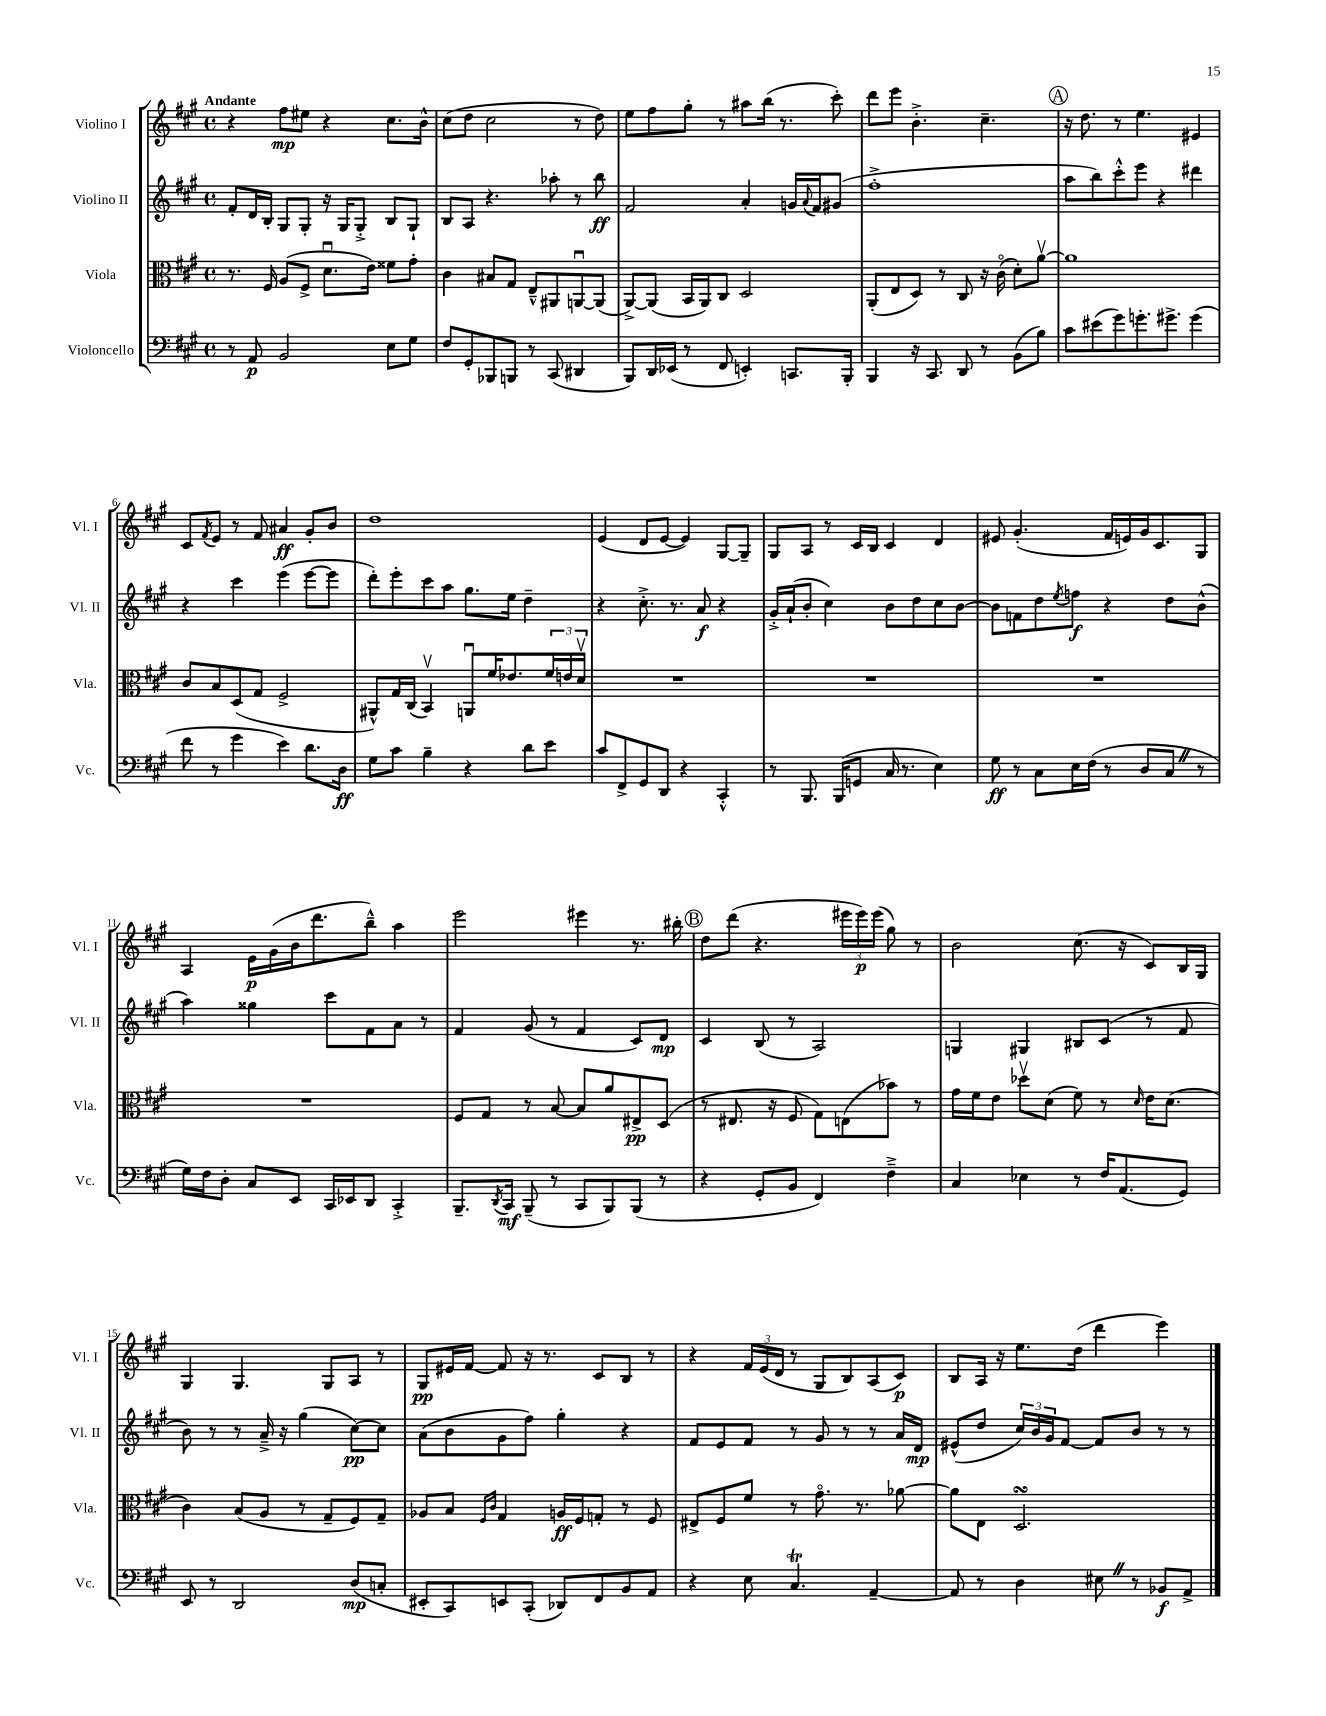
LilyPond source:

<<
\new StaffGroup <<
\new Staff = "s0" \with { instrumentName = "Violino I" shortInstrumentName = "Vl. I" } {
    \clef treble \key a \major \defaultTimeSignature \time 4/4 \tempo "Andante"
    r4 fis''8\mp eis''8 r4 cis''8. b'16-^ |
    cis''8( d''8 cis''2 r8 d''8) |
    e''8 fis''8 gis''8-. r8 ais''8 b''16( r8. cis'''8-.) |
    d'''8 e'''8 b'4.-.-> cis''4.-- |
    \mark \markup { \circle "A" } r16 d''8. r8 e''4. eis'4 |
    cis'8 \acciaccatura { fis'8 } e'8 r8 fis'8 ais'4\ff gis'8-. b'8 |
    d''1 |
    e'4( d'8 e'8~ e'4) gis8~ gis8-- |
    gis8 a8 r8 cis'16 b16 cis'4 d'4 |
    eis'8 gis'4.-.( fis'16 e'16) gis'16 cis'8. gis8 |
    a4 e'16\p gis'16( b'16 d'''8. b''8---^) a''4 |
    e'''2 eis'''4 r8. bis''16-. |
    \mark \markup { \circle "B" } d''8 d'''8( r4. \tuplet 3/2 { eis'''16 eis'''16\p) eis'''16( } gis''8) r8 |
    b'2 cis''8.( r16 cis'8) b16 gis16 |
    gis4 gis4. gis8 a8 r8 |
    gis8\pp eis'16 fis'16~ fis'8 r16 r8. cis'8 b8 r8 |
    r4 \tuplet 3/2 { fis'16 e'16( d'16 } r8 gis8 b8) a8( cis'8\p) |
    b8 a16 r16 e''8. d''16( d'''4 e'''4) \bar "|." |
}
\new Staff = "s1" \with { instrumentName = "Violino II" shortInstrumentName = "Vl. II" } {
    \clef treble \key a \major \defaultTimeSignature \time 4/4
    fis'8-. d'16 b16-. gis8 gis8-. r16 gis16 gis8-.-> b8 gis8-! |
    b8 a8 r4. aes''8-. r8 b''8\ff |
    fis'2 a'4-. g'16 \appoggiatura { a'8 } fis'16 gis'8( |
    fis''1-.-> |
    \mark \markup { \circle "A" } a''8 b''8) cis'''8-.-^ e'''8 r4 dis'''4 |
    r4 cis'''4 e'''4( e'''8~ e'''8 |
    d'''8-.) e'''8-. cis'''8 a''8 gis''8. e''16 d''4-- |
    r4 cis''8.-.-> r8. a'8\f r4 |
    gis'16-.-> a'16-!( b'8-. cis''4) b'8 d''8 cis''8 b'8~ |
    b'8 f'8 d''8 \acciaccatura { e''8 } f''8\f r4 d''8 b'8-^( |
    a''4) gisis''4 cis'''8 fis'8 a'8 r8 |
    fis'4 gis'8( r8 fis'4 cis'8) d'8\mp |
    \mark \markup { \circle "B" } cis'4 b8( r8 a2) |
    g4 gis4 bis8 cis'8( r8 fis'8 |
    b'8) r8 r8 a'16---> r16 gis''4( cis''8~\pp) cis''8 |
    a'8( b'8 gis'8 fis''8) gis''4-. r4 |
    fis'8 e'8 fis'8 r8 gis'8 r8 r8 a'16 d'16\mp |
    eis'8-^( d''8 \tuplet 3/2 { cis''16) b'16 gis'16 } fis'8~ fis'8 b'8 r8 r8 \bar "|." |
}
\new Staff = "s2" \with { instrumentName = "Viola" shortInstrumentName = "Vla." } {
    \clef alto \key a \major \defaultTimeSignature \time 4/4
    r8. fis16 a8( fis8-> d'8.\downbow e'16) fisis'8 gis'8-. |
    cis'4 bis8 gis8 e8---^ ais,8 a,8~\downbow a,8( |
    a,8~->) a,8( b,16 a,16) cis8 d2 |
    a,8-.( e8 d8) r8 cis8 r16 cis'16\flageolet( d'8-.) a'8~\upbow |
    \mark \markup { \circle "A" } a'1 |
    cis'8 b8 d8( gis8 fis2-> |
    ais,8-^) gis16 cis16( b,4\upbow) a,8\downbow fis'16 ees'8. \tuplet 3/2 { fis'16 e'16 d'16\upbow } |
    R1 |
    R1 |
    R1 |
    R1 |
    fis8 gis8 r8 b8~ b8 a'8 eis8->\pp d8( |
    \mark \markup { \circle "B" } r8 eis8. r16 fis8 gis8) e8( bes'8) r8 |
    gis'16 fis'16 e'8 des''8\upbow d'8( fis'8) r8 \grace { d'16 } e'16 d'8.( |
    cis'4) b8( a8 r8 gis8-- fis8) gis8-- |
    aes8 b8 \grace { fis16 cis'16 } gis4 a16\ff fis16 g8-. r8 fis8 |
    eis8-> fis8 fis'8 r8 gis'8.\flageolet r8. aes'8~ |
    aes'8 e8 d2.\turn \bar "|." |
}
\new Staff = "s3" \with { instrumentName = "Violoncello" shortInstrumentName = "Vc." } {
    \clef bass \key a \major \defaultTimeSignature \time 4/4
    r8 a,8\p b,2 e8 gis8 |
    fis8 gis,8-. bes,,8 b,,8 r8 cis,8( dis,4 |
    b,,8) d,16 ees,16( r8 fis,8 e,4-.) c,8. b,,16-. |
    b,,4 r16 cis,8. d,8 r8 b,8( b8) |
    \mark \markup { \circle "A" } cis'8 eis'8( gis'8) g'8.-. gis'8.-> gis'4( |
    fis'8 r8 gis'4 e'4) d'8. d16\ff |
    gis8 cis'8 b4-- r4 d'8 e'8 |
    cis'8 fis,8-> gis,8 d,8 r4 cis,4-.-^ |
    r8 b,,8. b,,16( g,8 cis16 r8. e4) |
    gis8\ff r8 cis8 e16 fis16( r8 d8 cis8 \once \override BreathingSign.text = \markup { \musicglyph "scripts.caesura.straight" } \breathe r8 |
    gis16) fis16 d8-. cis8 e,8 cis,16 ees,16 d,8 cis,4-.-> |
    b,,8.-- \acciaccatura { d,8 } cis,16\mf b,,8--( r8 cis,8 b,,8) b,,8( r8 |
    \mark \markup { \circle "B" } r4 gis,8-. b,8 fis,4) fis4---> |
    cis4 ees4 r8 fis16 a,8.( gis,8) |
    e,8 r8 d,2 d8\mp( c8-. |
    eis,8-. cis,8) e,8 cis,8-.( des,8) fis,8 b,8 a,8 |
    r4 e8 cis4.\trill a,4~-- |
    a,8 r8 d4 eis8 \once \override BreathingSign.text = \markup { \musicglyph "scripts.caesura.straight" } \breathe r8 bes,8\f a,8-> \bar "|." |
}
>>
>>
